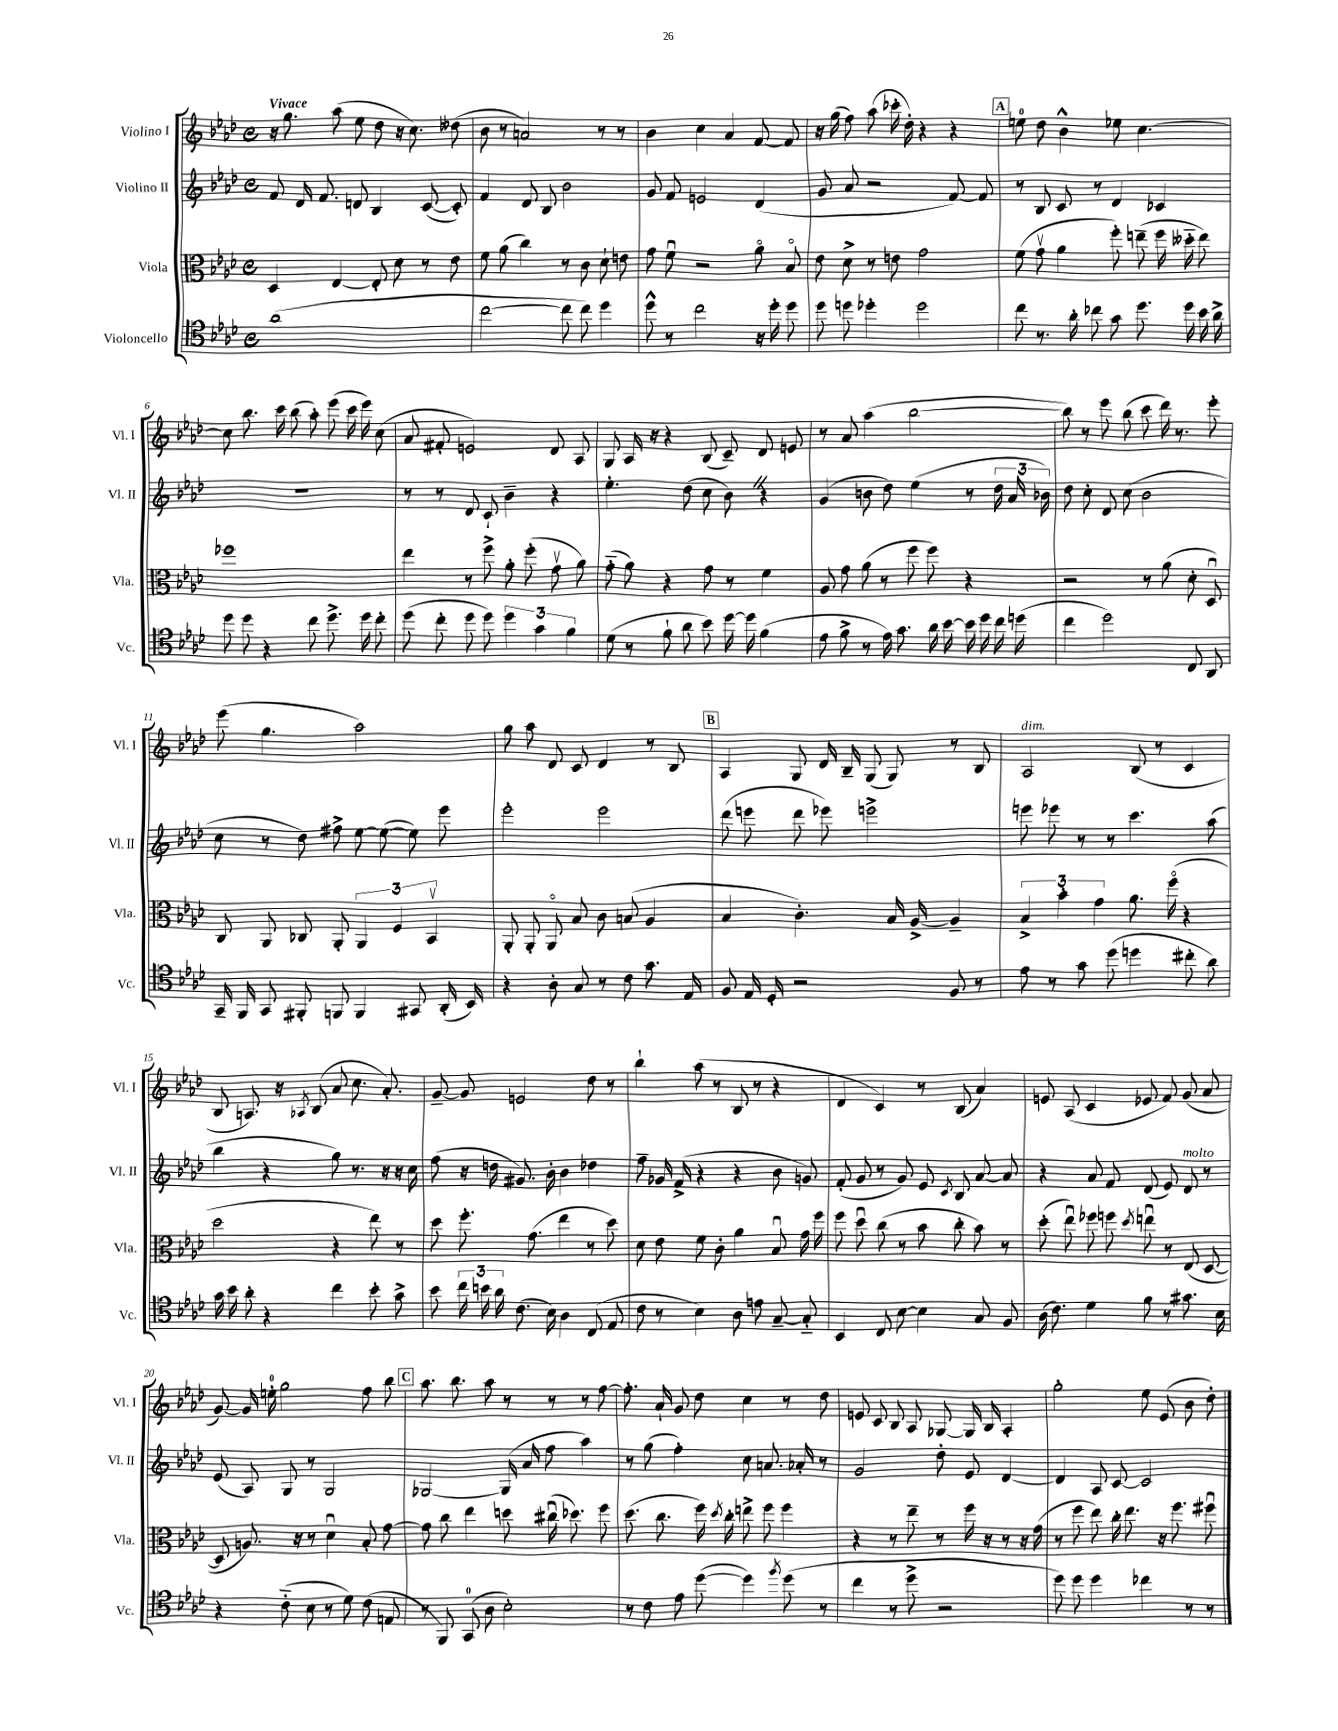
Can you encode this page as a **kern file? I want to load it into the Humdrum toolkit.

**kern	**kern	**kern	**kern
*staff4	*staff3	*staff2	*staff1
*clefC4	*clefC3	*clefG2	*clefG2
*k[b-e-a-d-]	*k[b-e-a-d-]	*k[b-e-a-d-]	*k[b-e-a-d-]
*M4/4	*M4/4	*M4/4	*M4/4
*met(c)	*met(c)	*met(c)	*met(c)
(1a-	4D-	8f	16r
.	.	.	8.gg
.	.	16d-	.
.	.	8.f	.
.	[4E-	.	(8aa-
.	.	8d	8ee-
.	8E-']	4B-	8dd-
.	8d-	.	16r
.	.	.	8.cc)
.	8r	([8c	.
.	8e-	8c'])	(8dd--
=	=	=	=
[2cc	8f	4f	8b-
.	(8a-	.	8r
.	4cc)	8d-	2a)
.	.	8B-	.
8cc]	8r	2b-	.
8cc)	8c	.	.
4dd-	8d-`	.	8r
.	8e	.	8r
=	=	=	=
8dd-^^	8g	8g	4b-
8r	8fu	8f	.
2cc	2r	2e	4cc
.	.	.	4a-
16r	8a-o	(4d-	[8f
16dd-'	.	.	.
8dd-	8B-o	.	8f]
=	=	=	=
8dd-	8e-	8g	16r
.	.	.	(16gg
8dd	8d-^	8a-	8ff)
4dd-'	8r	2r	(8aa-
.	8e	.	16ccc-'
.	.	.	16dd-')
2dd-	2g	.	4r
.	.	[8f)	4r
.	.	8f]	.
=	=	=	=
8cc	(8f	8r	8ee
8.r	8gv	8B-	8dd-
.	4a-	8c	4b-^^
16a-'	.	.	.
8cc-	.	8r	.
8g	8ff')	4d-	8ee-
8.dd-	(8ee~	.	[4.cc
.	16ff	4c-	.
16dd-	16dd--'~	.	.
16b-	8ee)	.	.
16a-^	.	.	.
=	=	=	=
8dd-	1ff-	1r	8cc]
8dd-	.	.	8.bb-
4r	.	.	.
.	.	.	16ccc
.	.	.	(8bb-
8cc	.	.	8aa-')
8.dd-^	.	.	(8eee-
.	.	.	16ccc
16dd-	.	.	16eee-)
8cc'	.	.	(8cc
=	=	=	=
(8dd-	4ee-	8r	8a-
8cc'	.	8r	8f#'
8dd-	8r	8d-	2e)
8dd-)	8ff^	8c`	.
6dd-	8a-'	4b-~	.
.	(8ff'	.	.
6g	.	.	.
.	8gv	4r	8d-
6f	.	.	.
.	8a-)	.	8A-
=	=	=	=
(8d-	(8g'~	4.ee-'	8G
8r	8a-)	.	16A-
.	.	.	16r
8f`	4r	.	4r
8a-	.	(8dd-	.
8b-)	8g	8cc	(8B-
[16dd-	8r	8b-)	8c~)
16dd-]	.	.	.
(4f	4f	4r	8d-
.	.	.	8e
=	=	=	=
8e-	8A-	(4g	8r
8f^	8g	.	8a-
8r	(8a-	8b	(4aa-
16e-)	8r	8dd-)	.
8.g	.	.	.
.	8ff	(4ee-	[2bb-
16a-	8ff)	.	.
[16b-	.	.	.
16b-]	4r	8r	.
16dd-	.	.	.
16cc	.	24dd-	.
.	.	24a-	.
(16dd	.	.	.
.	.	24b-)	.
=	=	=	=
4cc	2r	8dd-	8bb-])
.	.	8cc'	8r
2dd-)	.	8d-	8eee-
.	.	(8cc	(8bb-
.	8r	2b-	8ccc
.	(8a-	.	16ddd-)
.	.	.	8.r
8C	8d-'	.	.
8AA-	8D-u)	.	8eee-'
=	=	=	=
16GG~	8C	8cc	(8eee-
16FF	.	.	.
8GG	8AA-	8r	4.gg
8FF#'	8C-	8dd-)	.
8FF	8AA-'	8ff#^	.
4FF	6AA-	[8ee-	2aa-)
.	.	(8ee-_	.
.	6F	.	.
8GG#	.	8ee-])	.
.	6BB-v	.	.
(16AA-'	.	8eee-	.
16BB-)	.	.	.
=	=	=	=
4r	8AA-'	2eee-'	8gg
.	8AA-'	.	8aa-
8A-'	8AA-o	.	8d-
8G	8B-	.	8c
8r	8c	2eee-	4d-
8c	(8B	.	.
8.g	4A-	.	8r
.	.	.	8B-
16E-	.	.	.
=	=	=	=
8F	4B-	(8ddd-	4A-
16E-	.	8eee	.
16D-'	.	.	.
2r	4.c')	8ddd-	8G
.	.	8eee-)	16d-
.	.	.	16B-~
.	.	2eee^	(8G
.	16B-	.	8G)
.	[16A-^	.	.
8F	4A-~]	.	8r
8r	.	.	8B-
=	=	=	=
8e-	6B-^	8eee	2A-
8r	.	8eee-	.
.	6b-'	.	.
8g	.	8r	.
.	6g	.	.
(8dd-	.	8r	.
4dd	8.a-	4.ccc	(8B-
.	.	.	8r
.	(16ffo	.	.
8cc#'	4r	.	4c
8a-)	.	(8aa-	.
=	=	=	=
16g	2dd-	4bb-	8B-
16b-	.	.	.
8a-'	.	.	8.A)
4r	.	4r	.
.	.	.	16r
.	.	.	8qA-
.	.	.	(8B-
4cc	4r	8gg)	8a-
.	.	8.r	8.cc
8b-'	8ee-)	.	.
.	.	16r	8.a-')
8g^	8r	16r	.
.	.	16cc	.
=	=	=	=
8b-	8dd-	(8ff	[8g~
24cc	8.ff'	16r	8g]
24b	.	.	.
.	.	16dd	.
24a-	.	.	.
(8.c	.	8.g#)	2e
.	(8.g	.	.
16B-)	.	16b-'	.
4A-	4ee-	4b-	.
(8C	8r	4dd-	8dd-
8E-	8dd-)	.	8r
=	=	=	=
8c	8d-	8ff~	4bb-`
8r	8e-	16g-	.
.	.	(16f^	.
4B-)	8f	4r	(8aa-
.	8c'	.	8r
8A-	4a-	4r	8B-
8e	.	.	8r
[8G~	8B-u	8b-	4r
8G'~]	16g	8g)	.
.	16ff	.	.
=	=	=	=
4BB-	8ff	(8f'	4d-
.	8dd-u	8g	.
8C	(8cc	8r	4c)
[8B-	8r	8g)	.
4B-]	8b-	8e-	8r
.	.	8qc	.
.	8cc'	8B-	(8B-
8G	8b-)	[8a-	4a-)
8F	8r	8a-]	.
=	=	=	=
(16A-	(8dd-'	4r	8e
8.c)	.	.	.
.	8ee-u)	.	(8A-
4d-	8ff-	8a-	4c
.	8ff	8f	.
.	8qdd-	.	.
8f	8eeu	(8d-	8e-
8r	8r	8e-)	8f)
8.g#	(8E-	8d-	(8g
.	[8D-	8r	8a-
16B-	.	.	.
=	=	=	=
4r	8D-]	(8e-	[8g)
.	8.A)	8A-)	16g]
.	.	.	16ee'
(8c'~	.	8G	2gg
.	16r	.	.
8B-	8r	8r	.
8r	4d-u	2G	.
8d-)	.	.	.
(8c	8B-'	.	8ff
8E	[8g	.	8bb-
=	=	=	=
8r	8g]	[2G-	8.aa-
8FF)	8cc	.	.
.	.	.	8.bb-
(8GG	4ee-	.	.
8A-	.	.	8aa-
2B-')	8dd	(16G-]	8r
.	.	16a-	.
.	(16cc#u	8ff	8r
.	8.dd-)	.	.
.	.	4aa-)	8r
.	8ff	.	[8ff
=	=	=	=
8r	(8.dd-	8r	8.ff']
8c	.	(8gg	.
.	8.cc	.	16a-`
8e-	.	4ff')	8g
([8dd-	16ff)	.	8dd-
.	8qdd-	.	.
.	16cc'	.	.
4dd-])	8ee^	8cc	4cc
.	8ff	8.a	.
8qff	.	.	.
(8dd-	4ff	.	8r
.	.	16a-'	.
8r	.	8r	8dd-
=	=	=	=
4cc	4r	2g	8e
.	.	.	8c
8r	8r	.	8B-
8dd-^	8ee-~	.	8A-
2r	8r	8dd-'	[8G-
.	16ff	8e-	16G-]
.	16r	.	16B-
.	8r	[4d-	4A-'
.	16r	.	.
.	(16g	.	.
=	=	=	=
8dd-)	8r	4d-]	2gg'
8dd-	8ff	.	.
4dd-	8ee-)	8A-	.
.	16cc'	[8c	.
.	8.ee-	.	.
4cc-	.	2c]	8ee-
.	16r	.	(8e-
.	8.ff	.	.
8r	.	.	8b-
8r	8ff#u	.	8dd-')
==	==	==	==
*-	*-	*-	*-
